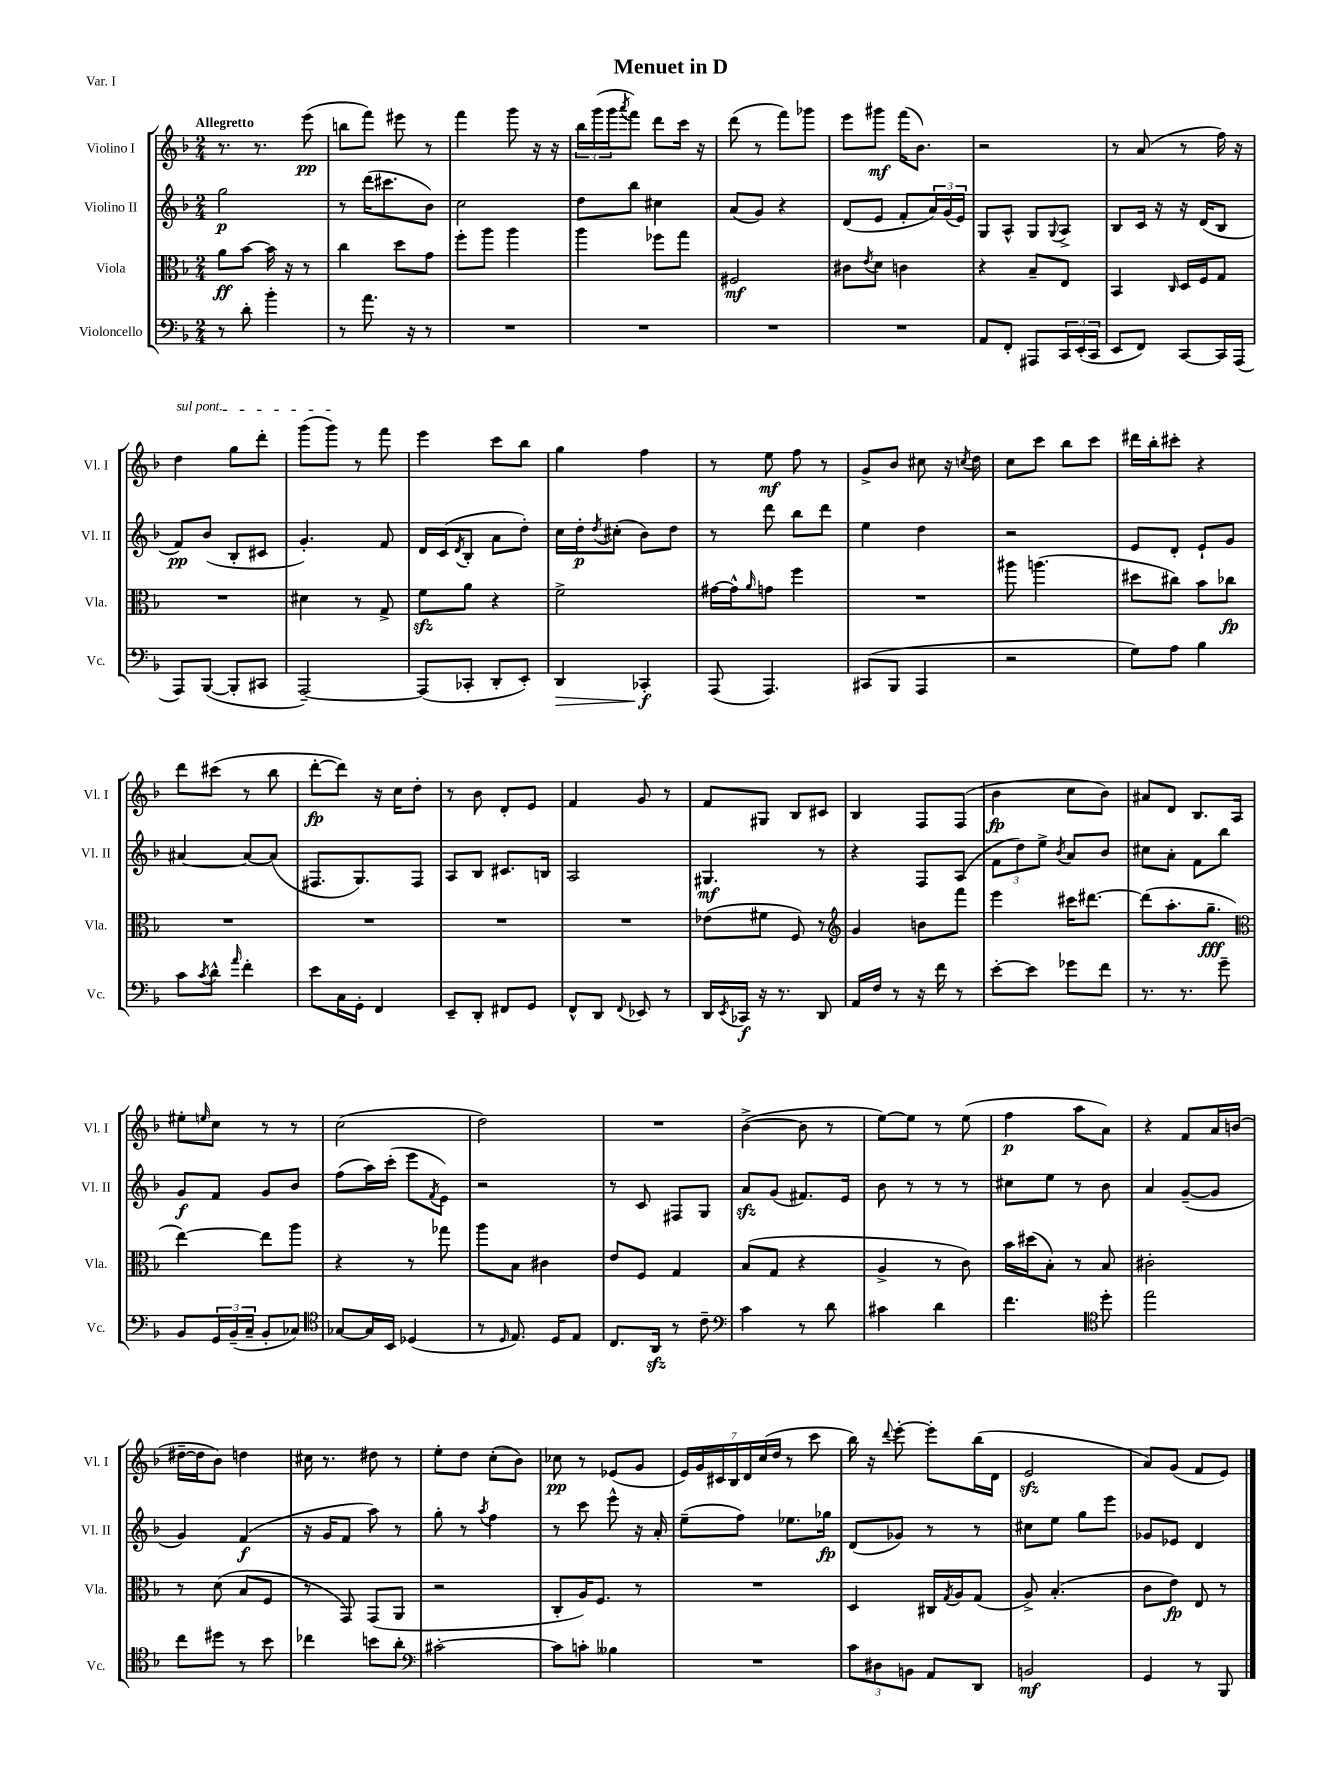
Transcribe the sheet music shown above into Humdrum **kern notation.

**kern	**dynam	**kern	**dynam	**kern	**dynam	**kern	**dynam
*part4	*part4	*part3	*part3	*part2	*part2	*part1	*part1
*staff4	*staff4	*staff3	*staff3	*staff2	*staff2	*staff1	*staff1
*I"Violoncello	*	*I"Viola	*	*I"Violino II	*	*I"Violino I	*
*I'Vc.	*	*I'Vla.	*	*I'Vl. II	*	*I'Vl. I	*
*clefF4	*	*clefC3	*	*clefG2	*	*clefG2	*
*k[b-]	*	*k[b-]	*	*k[b-]	*	*k[b-]	*
*M2/4	*	*M2/4	*	*M2/4	*	*M2/4	*
=1	=1	=1	=1	=1	=1	=1	=1
!	!	!	!	!	!	!LO:TX:a:B:t=Allegretto	!
8r	.	8a\L	ff	2gg\	p	8.r	.
8d'\	.	[8b-\J	.	.	.	.	.
.	.	.	.	.	.	8.r	.
4b-'\	.	16b-\]	.	.	.	.	.
.	.	16r	.	.	.	.	.
.	.	8r	.	.	.	(8eee\	pp
=2	=2	=2	=2	=2	=2	=2	=2
8r	.	4cc\	.	8r	.	8bbn\L	.
8.a\	.	.	.	(16ddd\KL	.	8fff\J)	.
.	.	.	.	8.ccc#X\	.	.	.
.	.	8dd\L	.	.	.	8eee#X\	.
16r	.	.	.	.	.	.	.
8r	.	8g\J	.	8b-\J)	.	8r	.
=3	=3	=3	=3	=3	=3	=3	=3
2r	.	8ff'\L	.	2cc\	.	4fff\	.
.	.	8aa\J	.	.	.	.	.
.	.	4aa\	.	.	.	8ggg\	.
.	.	.	.	.	.	16r	.
.	.	.	.	.	.	16r	.
=4	=4	=4	=4	=4	=4	=4	=4
2r	.	4aa\	.	8dd\L	.	24bb-\LL	.
.	.	.	.	.	.	(24ggg\	.
.	.	.	.	.	.	24ggg\J	.
.	.	.	.	.	.	8qaaa/	.
.	.	.	.	8bb-\J	.	8fff\J)	.
.	.	8ff-X\L	.	4cc#X\	.	8ddd\L	.
.	.	8gg\J	.	.	.	16ccc\Jk	.
.	.	.	.	.	.	16r	.
=5	=5	=5	=5	=5	=5	=5	=5
2r	.	2F#X/	mf	(8a/L	.	(8ddd\	.
.	.	.	.	8g/J)	.	8r	.
.	.	.	.	4r	.	8fff\L)	.
.	.	.	.	.	.	8ggg-X\J	.
=6	=6	=6	=6	=6	=6	=6	=6
2r	.	8c#X\L	.	(8d/L	.	8eee\L	.
.	.	8qe/	.	.	.	.	.
.	.	8d\J	.	8e/J	.	8ggg#X\J	mf
.	.	4cn\	.	8f'/L	.	(16fff\KL	.
.	.	.	.	.	.	8.b-\J)	.
.	.	.	.	24a/L)	.	.	.
.	.	.	.	(24g/	.	.	.
.	.	.	.	24e/JJ)	.	.	.
=7	=7	=7	=7	=7	=7	=7	=7
8AA/L	.	4r	.	8G/L	.	2r	.
8FF'/J	.	.	.	8A^^/J	.	.	.
8AAA#X/L	.	8B-~/L	.	8G/L	.	.	.
.	.	.	.	8qqG/	.	.	.
24CC/L	.	8E/J	.	8A^/J	.	.	.
(24EE'/	.	.	.	.	.	.	.
24CC/JJ	.	.	.	.	.	.	.
=8	=8	=8	=8	=8	=8	=8	=8
8EE/L	.	4BB-/	.	8B-/L	.	8r	.
8FF/J)	.	.	.	16c/Jk	.	(8a/	.
.	.	.	.	16r	.	.	.
.	.	16qqC/	.	.	.	.	.
[8CC/L	.	16D/LL	.	16r	.	8r	.
.	.	16F/J	.	(16d/KL	.	.	.
16CC/L]	.	8G/J	.	8B-/J	.	16ff\)	.
(16AAA/JJ	.	.	.	.	.	16r	.
!!LO:LB:g=z
=9	=9	=9	=9	=9	=9	=9	=9
!	!	!	!	!	!	!LO:TX:a:i:t=sul pont.	!
8AAA/L)	.	2r	.	8f/L)	pp	4dd\	.
([8BBB-/J	.	.	.	(8b-/J	.	.	.
8BBB-'/L]	.	.	.	8B-'/L	.	8gg\L	.
8CC#X/J	.	.	.	8c#X/J	.	8ddd'\J	.
=10	=10	=10	=10	=10	=10	=10	=10
[2AAA~/)	.	4d#X\	.	4.g'/)	.	(8ggg\L	.
.	.	.	.	.	.	8ggg\J)	.
.	.	8r	.	.	.	8r	.
.	.	8G^/	.	8f/	.	8fff\	.
=11	=11	=11	=11	=11	=11	=11	=11
(8AAA/L]	.	8fzz\L	.	16d/LL	.	4eee\	.
.	.	.	.	(16c/J	.	.	.
.	.	.	.	8qd/	.	.	.
8CC-X'/J	.	8a\J	.	8B-'/J	.	.	.
8DD'/L	.	4r	.	8a\L	.	8ccc\L	.
8EE'/J)	.	.	.	8dd'\J)	.	8bb-\J	.
=12	=12	=12	=12	=12	=12	=12	=12
!	!LO:HP:b	!	!	!	!	!	!
4DD/	>	2f^\	.	16cc\LL	.	4gg\	.
.	.	.	.	16dd'\J	p	.	.
.	.	.	.	8qdd/	.	.	.
.	.	.	.	(8cc#X'\J	.	.	.
4CC-X'/	f	.	.	8b-\L)	.	4ff\	.
.	.	.	.	8dd\J	.	.	.
.	]	.	.	.	.	.	.
=13	=13	=13	=13	=13	=13	=13	=13
(8AAA/	.	[16g#X\LL	.	8r	.	8r	.
.	.	16g#^^\J]	.	.	.	.	.
.	.	16qqa/	.	.	.	.	.
4.AAA/)	.	8gn\J	.	8ddd\	.	8ee\	mf
.	.	4ff\	.	8bb-\L	.	8ff\	.
.	.	.	.	8ddd\J	.	8r	.
=14	=14	=14	=14	=14	=14	=14	=14
(8CC#X/L	.	2r	.	4ee\	.	8g^/L	.
8BBB-/J	.	.	.	.	.	8b-/J	.
4AAA/	.	.	.	4dd\	.	8cc#X\	.
.	.	.	.	.	.	16r	.
.	.	.	.	.	.	8qccn/	.
.	.	.	.	.	.	16dd\	.
=15	=15	=15	=15	=15	=15	=15	=15
2r	.	8aa#X\	.	2r	.	8cc\L	.
.	.	(4.aan\	.	.	.	8ccc\J	.
.	.	.	.	.	.	8bb-\L	.
.	.	.	.	.	.	8ccc\J	.
=16	=16	=16	=16	=16	=16	=16	=16
8G\L)	.	8dd#X\L	.	8e/L	.	16ddd#X\LL	.
.	.	.	.	.	.	16bb-'\J	.
8A\J	.	8cc#X\J)	.	8d'/J	.	8ccc#X'\J	.
4B-\	.	8b-\L	.	8e`/L	.	4r	.
.	.	8cc-X\J	fp	8g/J	.	.	.
!!LO:LB:g=z
=17	=17	=17	=17	=17	=17	=17	=17
8c\L	.	2r	.	[4a#X/	.	8ddd\L	.
8qc/	.	.	.	.	.	.	.
8d^^\J	.	.	.	.	.	(8ccc#X\J	.
16qqa/	.	.	.	.	.	.	.
4f'\	.	.	.	8a#/L_	.	8r	.
.	.	.	.	(8a#/J]	.	8bb-\	.
=18	=18	=18	=18	=18	=18	=18	=18
8e\L	.	2r	.	8.F#X/L	.	[8ddd'\L	fp
16C\L	.	.	.	.	.	8ddd\J])	.
16GG'\JJ	.	.	.	8.G/)	.	.	.
4FF/	.	.	.	.	.	16r	.
.	.	.	.	.	.	16cc\KL	.
.	.	.	.	8F#/J	.	8dd'\J	.
=19	=19	=19	=19	=19	=19	=19	=19
8EE~/L	.	2r	.	8A/L	.	8r	.
8DD'/J	.	.	.	8B-/J	.	8b-\	.
8FF#X/L	.	.	.	8.c#X/L	.	8d'/L	.
8GG/J	.	.	.	.	.	8e/J	.
.	.	.	.	16Bn/Jk	.	.	.
=20	=20	=20	=20	=20	=20	=20	=20
8FF^^/L	.	2r	.	2A/	.	4f/	.
8DD/J	.	.	.	.	.	.	.
8qqFF/	.	.	.	.	.	.	.
8EE-X/	.	.	.	.	.	8g/	.
8r	.	.	.	.	.	8r	.
=21	=21	=21	=21	=21	=21	=21	=21
16DD/LL	.	(8e-X\L	.	4.G#X/	mf	8f/L	.
8qEE/	.	.	.	.	.	.	.
16CC-X/JJ	f	.	.	.	.	.	.
16r	.	8f#X\J	.	.	.	8G#X/J	.
8.r	.	.	.	.	.	.	.
.	.	8F/)	.	.	.	8B-/L	.
8DD/	.	8r	.	8r	.	8c#X/J	.
=22	=22	=22	=22	=22	=22	=22	=22
*	*	*clefG2	*	*	*	*	*
16AA/LL	.	4g/	.	4r	.	4B-/	.
16F/JJ	.	.	.	.	.	.	.
8r	.	.	.	.	.	.	.
16r	.	8bn\L	.	8F/L	.	8F/L	.
16f\	.	.	.	.	.	.	.
8r	.	8fff\J	.	(8A/J	.	(8F/J	.
=23	=23	=23	=23	=23	=23	=23	=23
[8e'\L	.	4eee\	.	12f\L	.	4b-\	fp
.	.	.	.	12dd\)	.	.	.
8e\J]	.	.	.	.	.	.	.
.	.	.	.	12ee^\J	.	.	.
.	.	.	.	8qb-/	.	.	.
8g-X\L	.	16ccc#X\KL	.	8a/L	.	8cc\L	.
.	.	[8.ddd#X\J	.	.	.	.	.
8f\J	.	.	.	8b-/J	.	8b-\J)	.
=24	=24	=24	=24	=24	=24	=24	=24
8.r	.	(8ddd#\L]	.	8cc#X\L	.	8a#X/L	.
.	.	8.aa'\	.	8a'\J	.	8d/J	.
8.r	.	.	.	.	.	.	.
.	.	.	.	8f\L	.	8.B-/L	.
.	.	8.gg~\J	fff	.	.	.	.
8g~\	.	.	.	8bb-\J	.	.	.
.	.	.	.	.	.	16A/Jk	.
!!LO:LB:g=z
=25	=25	=25	=25	=25	=25	=25	=25
*	*	*clefC3	*	*	*	*	*
8BB-/L	.	[4ee\)	.	8g/L	f	8ee#X'\L	.
.	.	.	.	.	.	16qqeen/	.
24GG/L	.	.	.	8f/J	.	8cc\J	.
(24BB-~/	.	.	.	.	.	.	.
24C~/JJ	.	.	.	.	.	.	.
8BB-'/L	.	8ee\L]	.	8g/L	.	8r	.
8C-X/J)	.	8aa\J	.	8b-/J	.	8r	.
=26	=26	=26	=26	=26	=26	=26	=26
*clefC4	*	*	*	*	*	*	*
[8G-X/L	.	4r	.	(8ff\L	.	(2cc\	.
16G-/L]	.	.	.	16aa\L)	.	.	.
16BB-/JJ	.	.	.	(16ccc'\JJ	.	.	.
(4D-X/	.	8r	.	8eee\L	.	.	.
.	.	.	.	8qf/	.	.	.
.	.	8gg-X\	.	8e\J)	.	.	.
=27	=27	=27	=27	=27	=27	=27	=27
8r	.	8aa\L	.	2r	.	2dd\)	.
16qqD/	.	.	.	.	.	.	.
8.E/)	.	8B-\J	.	.	.	.	.
.	.	4c#X\	.	.	.	.	.
16D/KL	.	.	.	.	.	.	.
8E/J	.	.	.	.	.	.	.
=28	=28	=28	=28	=28	=28	=28	=28
8.C/L	.	8e/L	.	8r	.	2r	.
.	.	8F/J	.	8c/	.	.	.
16AAzz/Jk	.	.	.	.	.	.	.
8r	.	4G/	.	8F#X/L	.	.	.
8c~\	.	.	.	8G/J	.	.	.
=29	=29	=29	=29	=29	=29	=29	=29
*clefF4	*	*	*	*	*	*	*
4c\	.	(8B-/L	.	8azz/L	.	([4b-^\	.
.	.	8G/J	.	(8g/J	.	.	.
8r	.	4r	.	8.f#X/L)	.	8b-\]	.
8d\	.	.	.	.	.	8r	.
.	.	.	.	16e/Jk	.	.	.
=30	=30	=30	=30	=30	=30	=30	=30
4c#X\	.	4A^/	.	8b-\	.	[8ee\L)	.
.	.	.	.	8r	.	8ee\J]	.
4d\	.	8r	.	8r	.	8r	.
.	.	8c\)	.	8r	.	(8ee\	.
=31	=31	=31	=31	=31	=31	=31	=31
4.f\	.	16b-\LL	.	8cc#X\L	.	4ff\	p
.	.	(16dd#X\J	.	.	.	.	.
.	.	8B-'\J)	.	8ee\J	.	.	.
.	.	8r	.	8r	.	8aa\L	.
*clefC4	*	*	*	*	*	*	*
8dd'\	.	8B-/	.	8b-\	.	8a\J)	.
=32	=32	=32	=32	=32	=32	=32	=32
2ee\	.	2c#X'\	.	4a/	.	4r	.
.	.	.	.	([8g~/L	.	8f/L	.
.	.	.	.	8g/J]	.	16a/L	.
.	.	.	.	.	.	(16bn/JJ	.
!!LO:LB:g=z
=33	=33	=33	=33	=33	=33	=33	=33
8cc\L	.	8r	.	4g/)	.	[16dd#X~\LL	.
.	.	.	.	.	.	16dd#\J]	.
8dd#X\J	.	(8d\	.	.	.	8b-\J)	.
8r	.	8B-/L	.	(4f/	f	4ddn\	.
8b-\	.	8F/J	.	.	.	.	.
=34	=34	=34	=34	=34	=34	=34	=34
4cc-X\	.	8r	.	16r	.	16cc#X\	.
.	.	.	.	16g/KL	.	8.r	.
.	.	8GG/)	.	8f/J	.	.	.
8bn\L	.	(8GG/L	.	8aa\)	.	8dd#X\	.
8a'\J	.	8AA/J	.	8r	.	8r	.
=35	=35	=35	=35	=35	=35	=35	=35
*clefF4	*	*	*	*	*	*	*
[2c#X'\	.	2r	.	8gg'\	.	8ee'\L	.
.	.	.	.	8r	.	8dd\J	.
.	.	.	.	8qaa/	.	.	.
.	.	.	.	4ff\	.	(8cc'\L	.
.	.	.	.	.	.	8b-\J)	.
=36	=36	=36	=36	=36	=36	=36	=36
8c#\L]	.	8C'/L	.	8r	.	8cc-X\	pp
8cn'\J	.	16A/K)	.	8ccc\	.	8r	.
.	.	8.F/J	.	.	.	.	.
4B--X\	.	.	.	8eee^^\	.	(8e-X/L	.
.	.	8r	.	16r	.	8g/J	.
.	.	.	.	16a'/	.	.	.
=37	=37	=37	=37	=37	=37	=37	=37
2r	.	2r	.	(8ee~\L	.	28e/LL)	.
.	.	.	.	.	.	28g/	.
.	.	.	.	.	.	28c#X/	.
.	.	.	.	.	.	28B-/	.
.	.	.	.	8ff\J)	.	.	.
.	.	.	.	.	.	28d/	.
.	.	.	.	.	.	(28cc/	.
.	.	.	.	.	.	28dd/JJ	.
.	.	.	.	8.ee-X\L	.	8r	.
.	.	.	.	.	.	8ccc\	.
.	.	.	.	16gg-X\Jk	fp	.	.
=38	=38	=38	=38	=38	=38	=38	=38
12c\L	.	4D/	.	(8d/L	.	16bb-\)	.
.	.	.	.	.	.	16r	.
12D#X\	.	.	.	.	.	.	.
.	.	.	.	.	.	8qqddd/	.
.	.	.	.	8g-X/J)	.	[8eee'\	.
12BBn\J	.	.	.	.	.	.	.
8AA/L	.	16C#X/LL	.	8r	.	8eee'\L]	.
.	.	8qG/	.	.	.	.	.
.	.	16A/J	.	.	.	.	.
8DD/J	.	(8G/J	.	8r	.	(16bb-\L	.
.	.	.	.	.	.	16d\JJ	.
=39	=39	=39	=39	=39	=39	=39	=39
2BBn/	mf	8A^/)	.	8cc#X\L	.	2ezz/	.
.	.	(4.B-'/	.	8ee\J	.	.	.
.	.	.	.	8gg\L	.	.	.
.	.	.	.	8eee\J	.	.	.
=40	=40	=40	=40	=40	=40	=40	=40
4GG/	.	8c\L	.	8g-X/L	.	8a/L)	.
.	.	8e\J)	fp	8e-X/J	.	(8g/J	.
8r	.	8E/	.	4d/	.	8f/L	.
8BBB-/	.	8r	.	.	.	8e/J)	.
==	==	==	==	==	==	==	==
*-	*-	*-	*-	*-	*-	*-	*-
